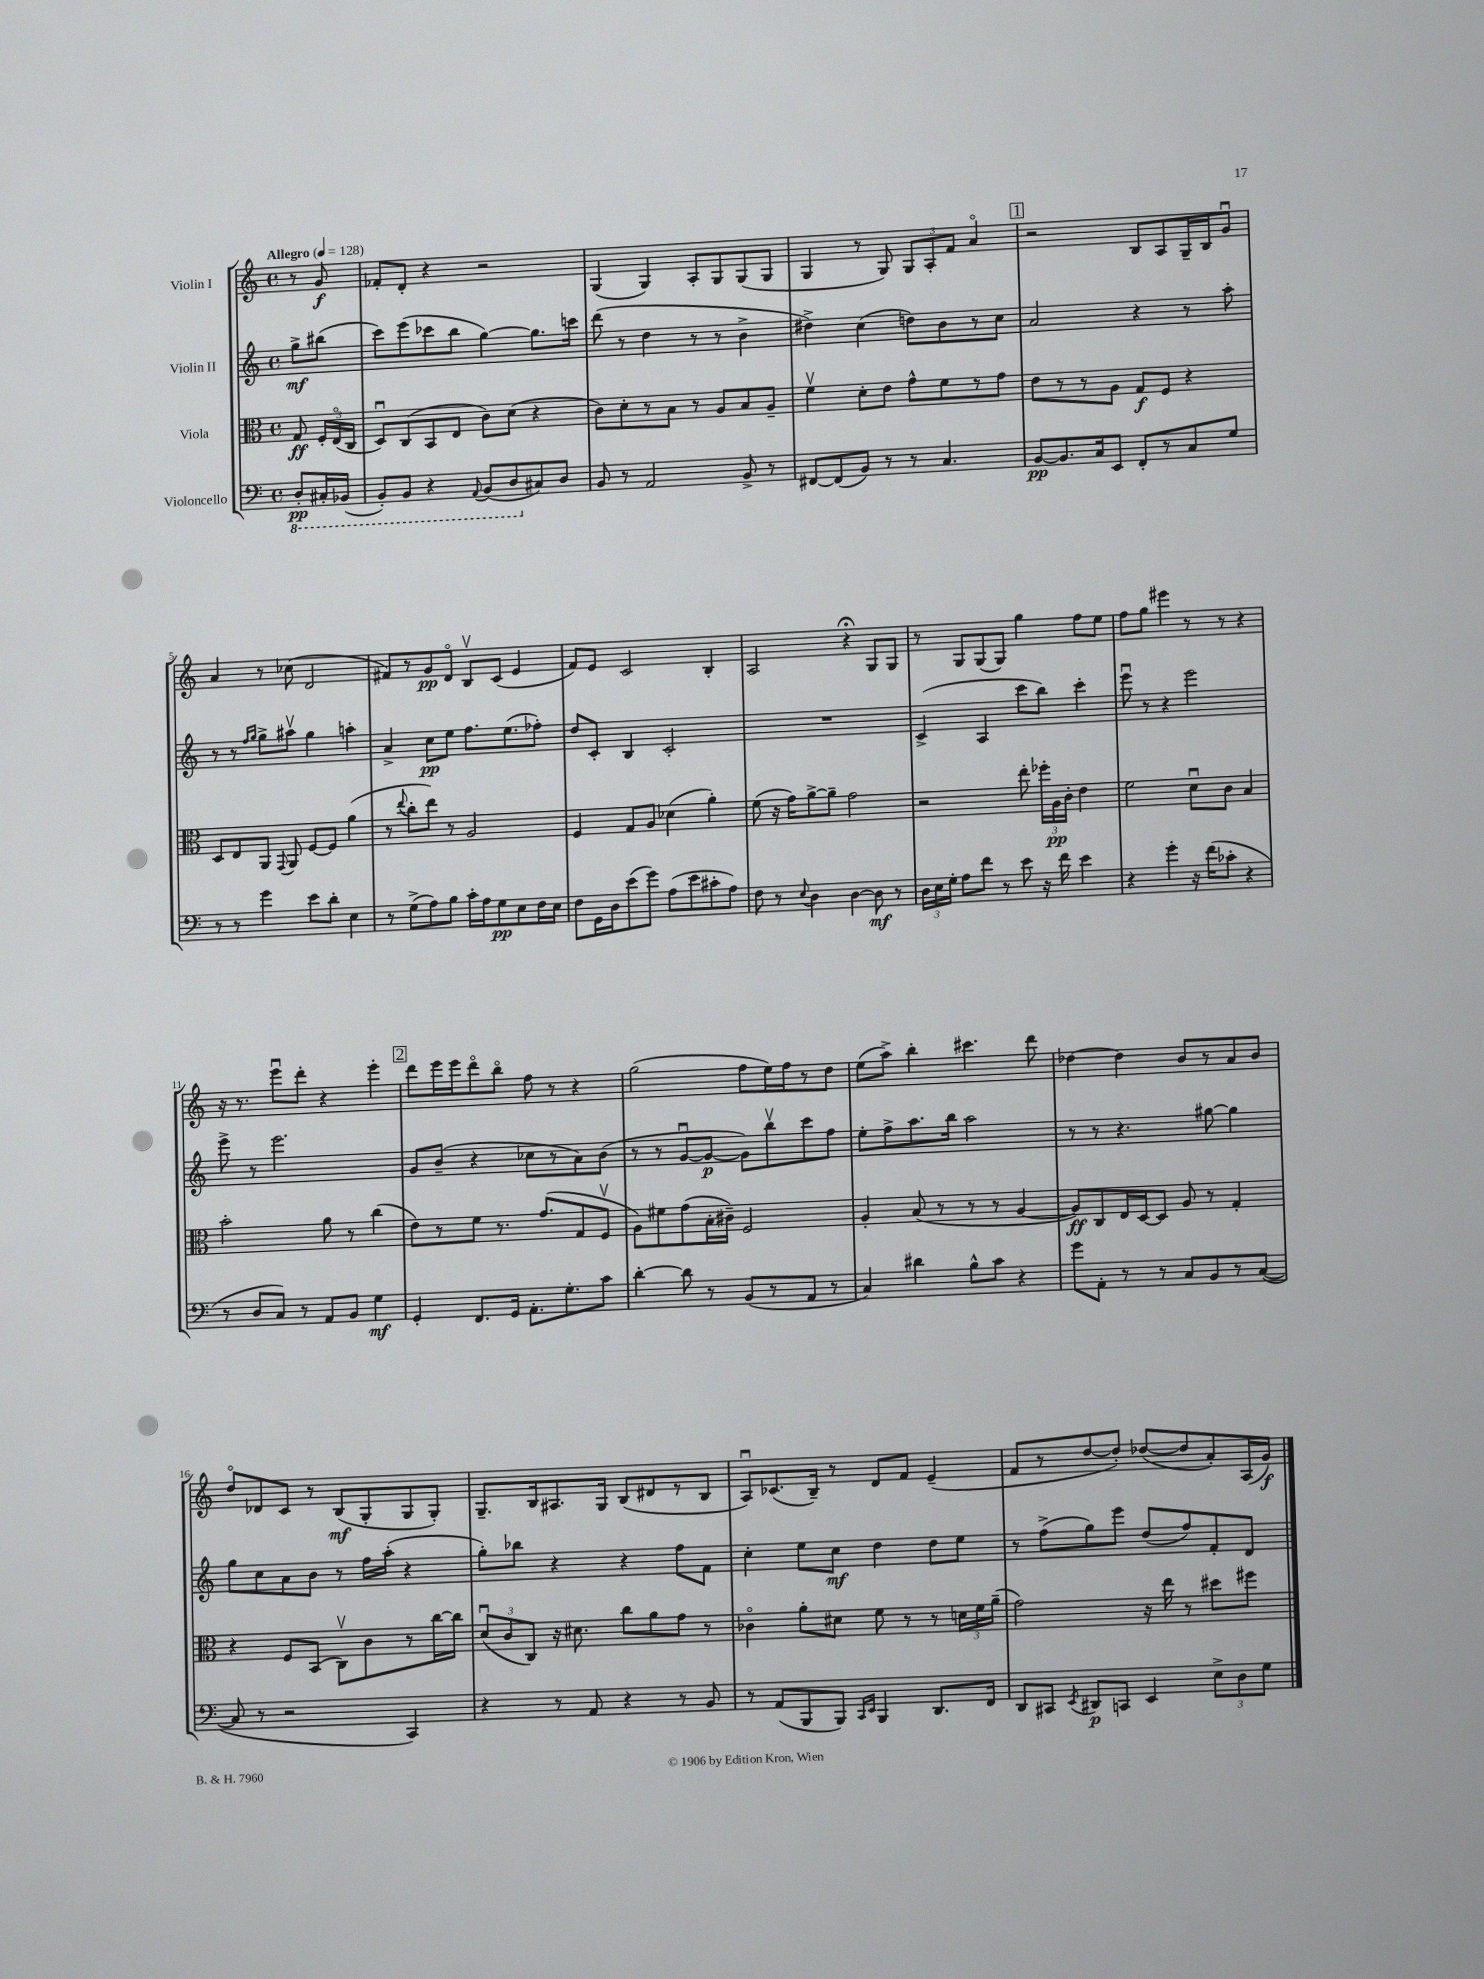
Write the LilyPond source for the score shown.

<<
\new StaffGroup <<
\new Staff = "s0" \with { instrumentName = "Violin I" } {
    \clef treble \key c \major \defaultTimeSignature \time 4/4 \partial 4 \tempo "Allegro" 4 = 128
    \autoBeamOff r8 g'8\f |
    fes'8[-. d'8]-. r4 r2 |
    g4( g4) a8[-. g8 g8( g8] |
    g4 r8 g8) \tuplet 3/2 { g8[ a8-. f'8] } a'4\flageolet |
    \mark \markup { \box "1" } r2 b8[ a8 g16-- b16 g'8]\downbow |
    a'4 r8 ces''8( d'2 |
    fis'8[) r8 g'8\pp d'8]\flageolet b8[\upbow c'8]( e'4 |
    f'8[) e'8] c'2 b4-. |
    a2 r4\fermata g8[ g8] |
    r8 g8[ g8( g8]) g''4 f''8[ e''8] |
    f''8[ g''8] eis'''4 r8 r8 r4 |
    r16 r8. e'''8[\downbow d'''8]-. r4 e'''4-. |
    \mark \markup { \box "2" } d'''8[ e'''16 e'''16 d'''8\flageolet b''8]\flageolet f''8 r8 r4 |
    g''2( f''8[ e''16) f''16 r8 d''8] |
    e''8[( a''8]->) b''4-. cis'''4. d'''8 |
    des''4~ des''4 b'8[ r8 a'8 b'8] |
    d''8[\flageolet des'8 c'8] r8 b8[\mf( g8-. g8 g8]-.) |
    g8.[-- b16 ais8. g16] b8[( dis'8 r8 b8] |
    a8[\downbow) ces'8.( b16]--) r8 d'8[ f'8] e'4--( |
    f'8[ r8 d''8~ d''8]-.) des''8[~( des''8 a'8-.) a16( g'16]\f) \bar "|." |
}
\new Staff = "s1" \with { instrumentName = "Violin II" } {
    \clef treble \key c \major \defaultTimeSignature \time 4/4 \partial 4
    \autoBeamOff g''8[->\mf bis''8]( |
    c'''8[) e'''8( ces'''8 b''8] g''4~) g''8.[ c'''16] |
    d'''8( r8 d''4 r8 r8 b'4-> |
    dis''4->) c''4( d''8[) b'8 r8 c''8] |
    \mark \markup { \box "1" } a'2 r4 r8 a''8-. |
    r8 r8 \grace { f''16[ g''16] } g''8[-> ais''8]\upbow g''4 a''4-. |
    a'4-> c''8[\pp e''8] f''8.[ e''8.( fes''8]-.) |
    d''8[ c'8]-. b4 c'2-. |
    R1 |
    c'4->( a4 c'''8[ b''8]) c'''4-. |
    e'''8\downbow r8 r4 e'''2 |
    e'''8-> r8 e'''2. |
    \mark \markup { \box "2" } g'8[ b'8]--( r4 ces''8[ r8 a'8) b'8]( |
    r8 r8 g'8[~\downbow g'8]~\p g'8[) b''8\upbow c'''8 f''8] |
    e''8[-. f''8-> a''8. b''16] a''2 |
    r8 r8 r4. gis''8~ gis''4 |
    g''8[ c''8 a'8 b'8] r8 f''16[ a''16]-.( r4 |
    g''8[-.) bes''8] r4 r4 f''8[ f'8] |
    c''4-. e''8[ c''8]\mf d''4 d''8[ e''8] |
    r8 f''8[->( g''8) e'''8] d''8[( f''8) f'8-. d'8] \bar "|." |
}
\new Staff = "s2" \with { instrumentName = "Viola" } {
    \clef alto \key c \major \defaultTimeSignature \time 4/4 \partial 4
    \autoBeamOff g8\ff \tuplet 3/2 { f16[-. e16\flageolet( c16] } |
    d8[\downbow) c8( b,8 e8] c'8[) d'8]( r4 |
    c'8[) d'8-. r8 b8] r8 a8[ b8 a8]-- |
    f'4\upbow d'8[-. e'8] g'8[-^ f'8 r8 g'8] |
    \mark \markup { \box "1" } e'8[ r8 r8 a8] g8[\f f8] r4 |
    d8[ e8 a,8] \appoggiatura { g,8 } a,8 f8[~ f8] a'4( |
    r8 \appoggiatura { e''8 } c''8[-. e''8]) r8 a2 |
    f4 g8[ a8] des'4( a'4-.) |
    f'8( r16 g'16[) a'8~-> a'8]-- g'2 |
    r2 e''8-. \tuplet 3/2 { fes''16[-. a16\pp c'16]-. } e'4 |
    f'2 d'8[\downbow c'8] b4 |
    b'2-. a'8 r8 c''4( |
    \mark \markup { \box "2" } e'8[) r8 f'8] r8. g'8.[( g8 f8]\upbow |
    a8[) fis'8 g'8( b16-. cis'16]--) f2 |
    a4-. b8( r8 r8 r8 a4~ |
    a8[\ff) c8 e16 d16~ d8] a8 r8 g4-. |
    r4 f8[ b,8]( c8[\upbow) c'8 r8 c''16~ c''16] |
    \tuplet 3/2 { d'8[\downbow( c'8 c8]) } r16 dis'8. c''8[ a'8 g'8] r8 |
    ces'4\flageolet a'8[-. dis'8] f'8 r8 r8 \tuplet 3/2 { d'16[ f'16 a'16]--( } |
    g'2) r16 e''16 r8 dis''8[ fis''8] \bar "|." |
}
\new Staff = "s3" \with { instrumentName = "Violoncello" } {
    \clef bass \key c \major \defaultTimeSignature \time 4/4 \partial 4
    \autoBeamOff \ottava #-1 d,8[-.\pp cis,16-. bes,,16]( |
    b,,8[-.) b,,8] r4 \appoggiatura { a,,8 } b,,8[( d,8 \ottava #0 cis8) d8] |
    b,8 r8 a,2 b,8-> r8 |
    fis,8[~ fis,8( b,8]) r8 r8 c4. |
    \mark \markup { \box "1" } b,8[~\pp b,8. c16 e,8] f,8[-. r8 c8 g8] |
    r8 r8 g'4 e'8[ d'8]-. e4 |
    r8 g8[->( a8) b8] c'16[-. a16 g8\pp e8 f16 e16] |
    f8[ g,16 d16 e'8( g'8]) a8[( e'8 cis'8-. a8]) |
    f8 r8 \appoggiatura { e8 } d4 d4~ d8\mf r8 |
    \tuplet 3/2 { d16[ e16 g16]-. } a8[ f'8] r8 e'8 r16 f'16 e'4 |
    r4 g'4-. r16 f'16[( ces'8]-. r4 |
    r8 d8[ c8]) r8 a,8[ b,8] g4\mf |
    \mark \markup { \box "2" } g,4-. f,8.[ g,16] a,8.[-. g8.-. c'8] |
    d'4~-. d'8 r8 b,8[( r8 a,8] r8 |
    c4) dis'4 b8[-^ c'8] r4 |
    g'8[ a,8]-. r8 r8 c8[ b,8 r8 c8]~( |
    c8 r8 r2 c,4) |
    r4 r8 a,8 r4 r8 b,8 |
    r8 a,8[( b,,8 b,,8]) \grace { c,16[ e,16] } b,,4 d,8.[ f,16] |
    d,8[ cis,8] \acciaccatura { e,8 } dis,8[\p c,8] e,4 \tuplet 3/2 { e8[-> d8 g8] } \bar "|." |
}
>>
>>
